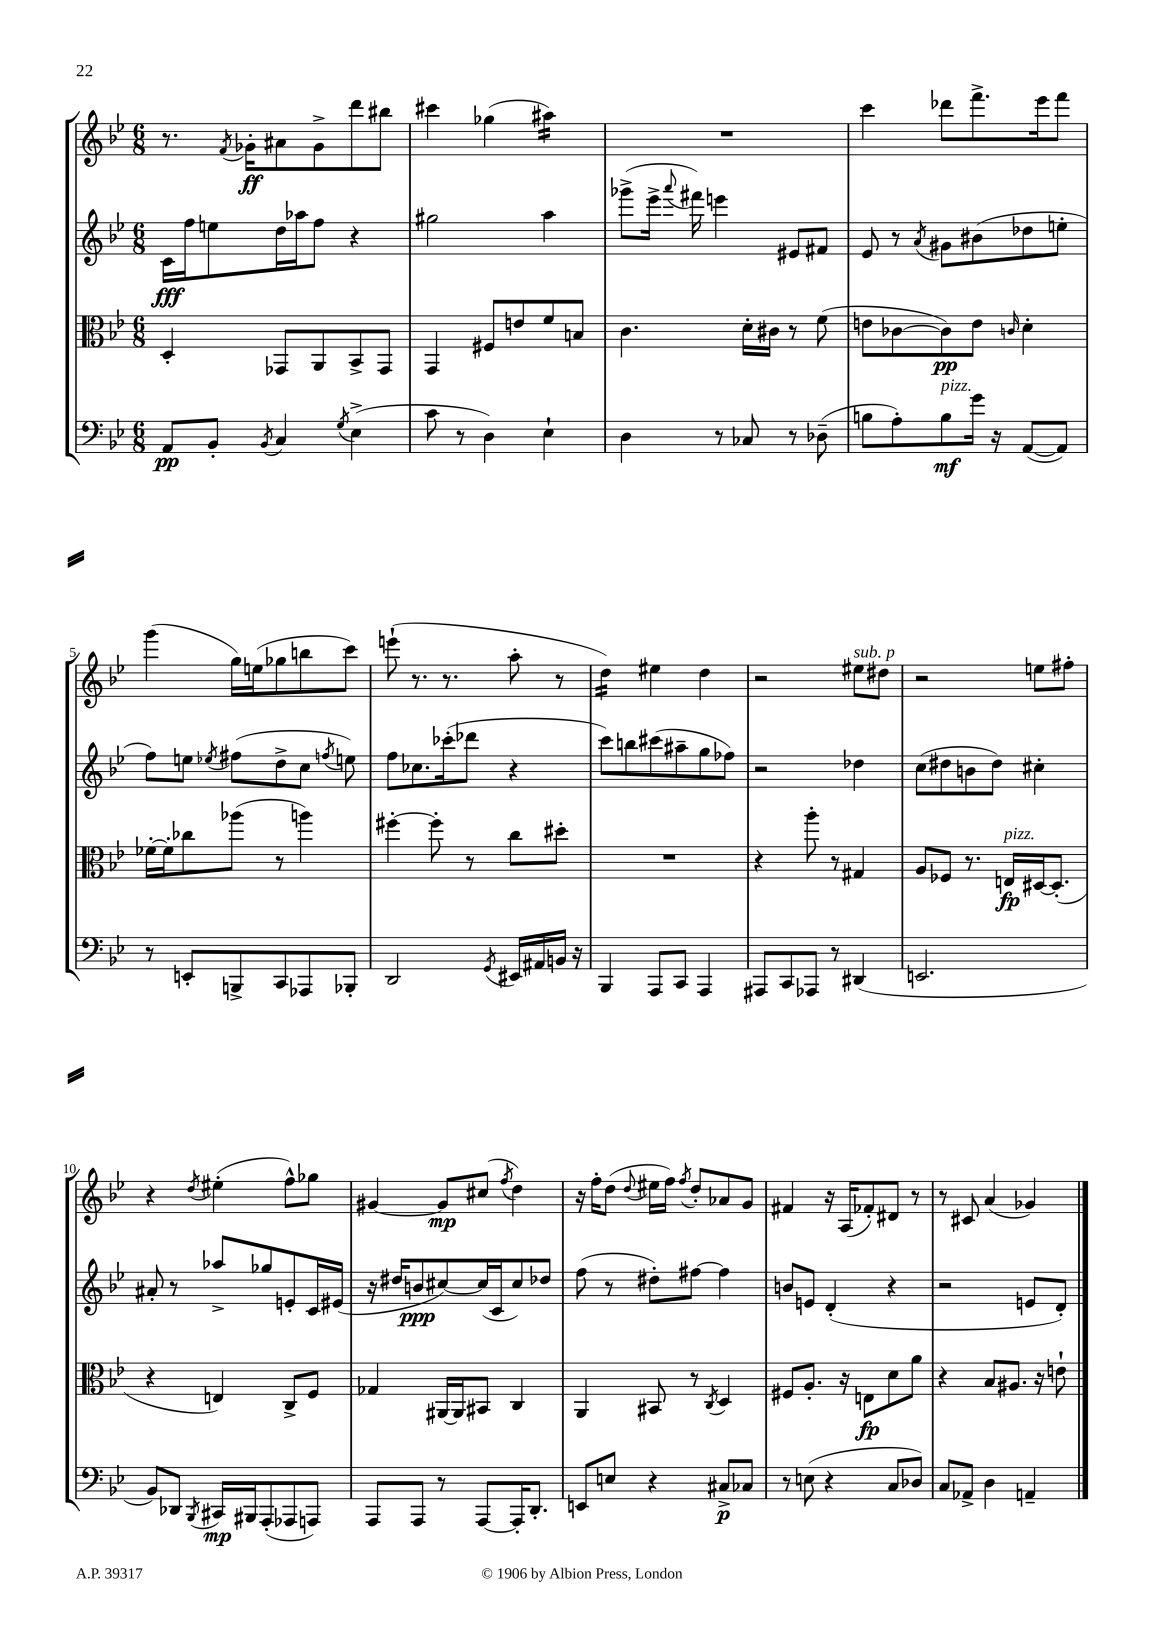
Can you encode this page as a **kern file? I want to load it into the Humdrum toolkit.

**kern	**kern	**kern	**kern
*staff4	*staff3	*staff2	*staff1
*clefF4	*clefC3	*clefG2	*clefG2
*k[b-e-]	*k[b-e-]	*k[b-e-]	*k[b-e-]
*M6/8	*M6/8	*M6/8	*M6/8
8AA	4D'	16c	8.r
.	.	16ff	.
8BB-'	.	8ee	.
.	.	.	8qf
.	.	.	16g-'
8qBB-	.	.	.
4C	8GG-	16dd	8a#
.	.	16aa-	.
.	8AA	8ff	8g-^
8qG	.	.	.
(4E-^	8BB-^	4r	8ddd
.	8GG-	.	8bb#
=	=	=	=
8c	4GG	2gg#	4ccc#
8r	.	.	.
4D)	8F#	.	(4gg-
.	8e	.	.
4E-`	8f	4aa	4aa#)
.	8B	.	.
=	=	=	=
4D	4.c	(8ggg-^	2.r
.	.	16eee-^	.
.	.	8qqaaa	.
.	.	16fff#)	.
8r	.	4eee	.
8C-	16d'	.	.
.	16c#	.	.
8r	8r	8e#	.
(8D-~	(8f	8f#	.
=	=	=	=
8B	8e	8e-	4ccc
8A')	[8c-	8r	.
.	.	8qa	.
8B	8c-])	8g#	8ddd-
16g	8e	(8b#	8.fff^
16r	.	.	.
.	16qqc	.	.
([8AA	4d'	8dd-	.
.	.	.	16eee-
8AA])	.	8ee'	8fff
=	=	=	=
8r	[16f-'	8ff)	(4ggg
.	16f-']	.	.
8EE'	8cc-	8ee	.
.	.	8qee-	.
8BBB^	(8aa-	(8ff#	16gg)
.	.	.	(16ee
8CC	8r	8dd^	8gg-
8AAA-	4aa)	8cc	8bb
.	.	8qff	.
8BBB-'	.	8ee)	8ccc)
=	=	=	=
2DD	[4ff#'	8ff	(8eee`
.	.	8.cc-	8.r
.	8ff#']	.	.
.	.	(16ccc-'	8.r
.	8r	8ddd-	.
8qGG	.	.	.
16EE#	8cc	4r	8aa'
16AA#	.	.	.
16BB	8dd#'	.	8r
16r	.	.	.
=	=	=	=
4BBB-	2.r	8ccc)	4dd)
.	.	8bb	.
8AAA	.	(8ccc#	4ee#
8CC	.	8aa#~	.
4AAA	.	8gg	4dd
.	.	8ff-)	.
=	=	=	=
8AAA#	4r	2r	2r
8CC	.	.	.
8AAA-	8aa'	.	.
8r	8r	.	.
(4DD#	4G#	4dd-	8ee#
.	.	.	8dd#
=	=	=	=
2.EE	8A	(8cc	2r
.	8F-	8dd#	.
.	8.r	8b	.
.	.	8dd#)	.
.	16E	.	.
.	[16D#	4cc#'	8ee
.	(8.D#']	.	.
.	.	.	8ff#'
=	=	=	=
8BB-)	4r	8a#'	4r
8DD-	.	8r	.
8qBBB-	.	.	8qdd
16CC#	4E)	8aa-^	(4ee#'
16BBB#	.	.	.
(8AAA'	.	8gg-	.
8AAA-	8C^	8e'	8ff^^)
8AAA)	8F	16c	8gg-
.	.	(16e#	.
=	=	=	=
8AAA	4G-	16r	[4g#
.	.	16dd#	.
8AAA	.	8b	.
8r	[16AA#	[8cc#)	8g#]
.	16AA#]	.	.
[8AAA	8BB#	(16cc#]	(8cc#
.	.	16c	.
.	.	.	8qff
16AAA']	4C	8cc#)	4dd)
8.DD'	.	.	.
.	.	8dd-	.
=	=	=	=
8EE	4AA	(8ff	16r
.	.	.	16ff'
8E	.	8r	(8dd
.	.	.	8qqdd
4r	8BB#	8dd#')	16ee#
.	.	.	16ff)
.	.	.	8qff
.	8r	[8ff#	8dd'
.	8qC	.	.
8C#^	4D	4ff#]	8a-
8C-	.	.	8g
=	=	=	=
8r	8F#	8b	4f#
(8E	8.A'	8e	.
4r	.	(4d'	16r
.	16r	.	(16A
.	8E	.	8f-')
8C	8d	4r	8d#
8D-)	8a	.	8r
=	=	=	=
8C	4r	2r	8r
8AA-^	.	.	8c#
4D	8B-	.	(4a
.	8.A#	.	.
4AA~	.	8e	4g-)
.	16r	.	.
.	8e`	8d')	.
==	==	==	==
*-	*-	*-	*-
